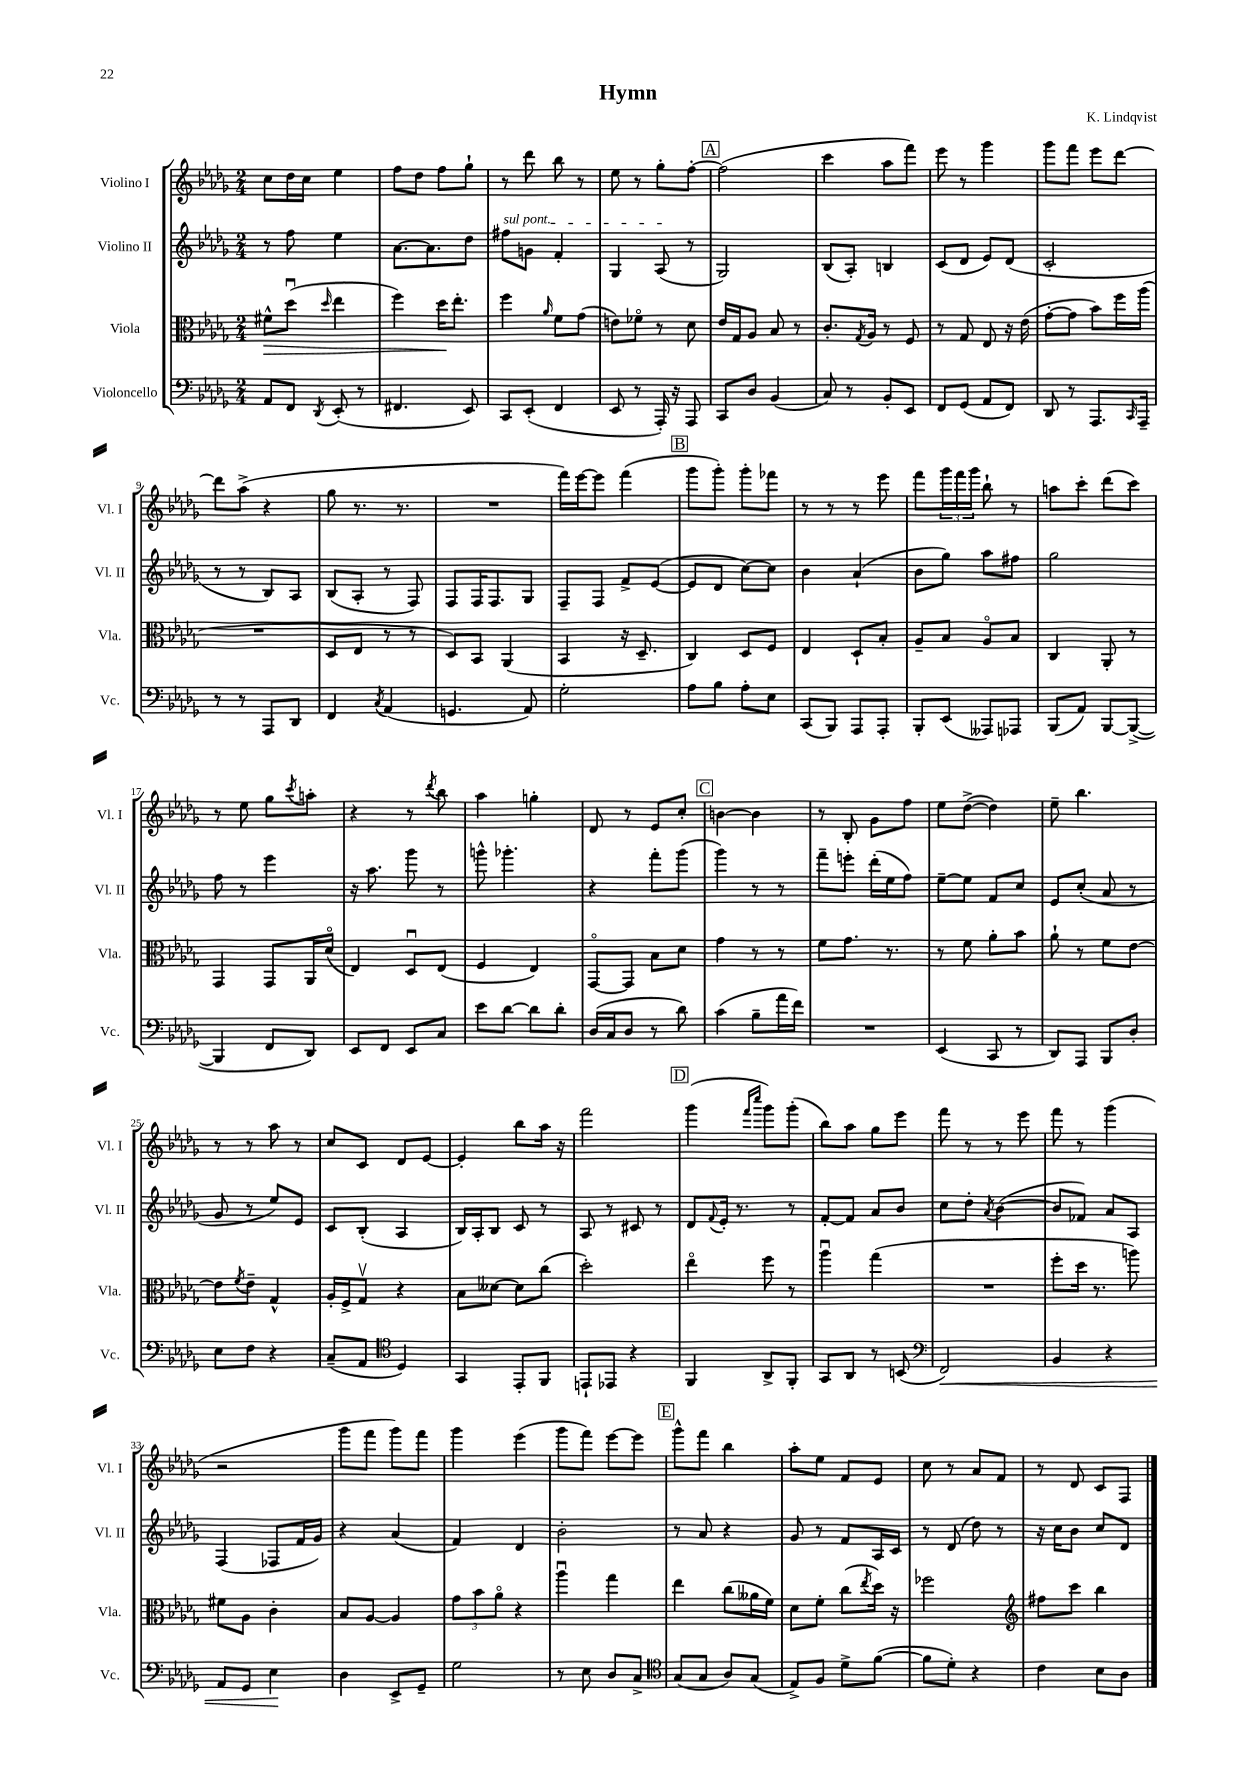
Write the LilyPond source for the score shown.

\header { title = "Hymn" composer = "K. Lindqvist" }
<<
\new StaffGroup <<
\new Staff = "s0" \with { instrumentName = "Violino I" shortInstrumentName = "Vl. I" } {
    \clef treble \key des \major \numericTimeSignature \time 2/4
    c''8 des''16 c''16 ees''4 |
    f''8 des''8 f''8 ges''8-! |
    r8 des'''8 bes''8 r8 |
    ees''8 r8 ges''8-. f''8~-. |
    \mark \markup { \box "A" } f''2( |
    c'''4 aes''8 f'''8) |
    ees'''8 r8 ges'''4 |
    ges'''8 f'''8 ees'''8 des'''8~ |
    des'''8 aes''8->( r4 |
    ges''8 r8. r8. |
    R2 |
    f'''16) ees'''16~ ees'''8 f'''4( |
    \mark \markup { \box "B" } ges'''8 ges'''8-.) ges'''8-. fes'''8 |
    r8 r8 r8 ees'''8 |
    f'''8 \tuplet 3/2 { ges'''16 f'''16 ges'''16 } bes''8-! r8 |
    a''8 c'''8-. des'''8( c'''8) |
    r8 ees''8 ges''8 \acciaccatura { c'''8 } a''8-. |
    r4 r8 \acciaccatura { des'''8 } bes''8 |
    aes''4 g''4-. |
    des'8 r8 ees'8 c''8-. |
    \mark \markup { \box "C" } b'4~ b'4 |
    r8 bes8-. ges'8 f''8 |
    ees''8 des''8~->( des''4) |
    ees''8-- bes''4. |
    r8 r8 aes''8 r8 |
    c''8 c'8 des'8 ees'8~ |
    ees'4-. bes''8 aes''16 r16 |
    f'''2 |
    \mark \markup { \box "D" } ges'''4( \grace { f'''16 c''''16 } ges'''8) ges'''8-.( |
    bes''8) aes''8 ges''8 ees'''8 |
    f'''8 r8 r8 ees'''8 |
    f'''8 r8 ges'''4( |
    r2 |
    ges'''8 f'''8 ges'''8) f'''8 |
    ges'''4 ees'''4( |
    ges'''8 f'''8) ees'''8~ ees'''8 |
    \mark \markup { \box "E" } ges'''8-^ f'''8 bes''4 |
    aes''8-. ees''8 f'8 ees'8 |
    c''8 r8 aes'8 f'8 |
    r8 des'8 c'8 f8 \bar "|." |
}
\new Staff = "s1" \with { instrumentName = "Violino II" shortInstrumentName = "Vl. II" } {
    \clef treble \key des \major \numericTimeSignature \time 2/4
    r8 f''8 ees''4 |
    aes'8.~ aes'8. des''8 |
    \once \override TextSpanner.bound-details.left.text = \markup { \italic "sul pont." } fis''8\startTextSpan g'8 f'4-. |
    ges4 aes8\stopTextSpan( r8 |
    \mark \markup { \box "A" } ges2) |
    bes8( aes8-.) b4 |
    c'8( des'8 ees'8) des'8( |
    c'2-. |
    r8 r8 bes8) aes8 |
    bes8( aes8-. r8 f8) |
    f8 f16 f8. ges8 |
    f8-- f8 f'8-> ees'8~( |
    \mark \markup { \box "B" } ees'8 des'8 c''8~) c''8 |
    bes'4 aes'4-!( |
    bes'8 ges''8) aes''8 fis''8 |
    ges''2 |
    f''8 r8 ees'''4 |
    r16 aes''8. ges'''8 r8 |
    g'''8-^ ges'''4.-. |
    r4 f'''8-. ges'''8( |
    \mark \markup { \box "C" } ges'''4) r8 r8 |
    f'''8-- e'''8-. des'''16-.( ees''16 f''8) |
    ees''8~-- ees''8 f'8 c''8 |
    ees'8 c''8-.( aes'8 r8 |
    ges'8 r8 ees''8) ees'8 |
    c'8 bes8-.( aes4 |
    bes16) aes16-. bes8 c'8 r8 |
    aes8 r8 cis'8 r8 |
    \mark \markup { \box "D" } des'8 \appoggiatura { f'8 } ees'16-. r8. r8 |
    f'8~-. f'8 aes'8 bes'8 |
    c''8 des''8-. \acciaccatura { aes'8 } bes'4~( |
    bes'8 fes'8) aes'8 aes8 |
    f4( fes8 f'16 ges'16) |
    r4 aes'4( |
    f'4) des'4 |
    bes'2-. |
    \mark \markup { \box "E" } r8 aes'8 r4 |
    ges'8 r8 f'8 aes16 c'16 |
    r8 des'8( des''8) r8 |
    r16 c''16 bes'8 c''8 des'8 \bar "|." |
}
\new Staff = "s2" \with { instrumentName = "Viola" shortInstrumentName = "Vla." } {
    \clef alto \key des \major \numericTimeSignature \time 2/4
    fis'8-^\> des''8\downbow( \grace { des''16 } ees''4 |
    f''4) des''16\! ees''8.-. |
    f''4 \grace { aes'16 } f'8 ges'8( |
    e'8) fes'8\flageolet r8 des'8 |
    \mark \markup { \box "A" } ees'16 ges16 aes8 bes8 r8 |
    c'8.-. \acciaccatura { ges8 } aes16 r8 f8 |
    r8 ges8 ees8 r16 ees'16( |
    ges'8~-. ges'8 bes'8) f''16 aes''16( |
    R2 |
    des8 ees8 r8 r8 |
    des8) bes,8 aes,4( |
    bes,4 r16 des8.-- |
    \mark \markup { \box "B" } c4) des8 f8 |
    ees4 des8-! bes8-. |
    aes8-- bes8 aes8\flageolet bes8 |
    c4 aes,8-. r8 |
    ges,4 ges,8 aes,16 des'16\flageolet( |
    ees4) des8\downbow ees8( |
    f4 ees4) |
    ges,8~\flageolet ges,8 bes8 des'8 |
    \mark \markup { \box "C" } ges'4 r8 r8 |
    f'8 ges'8. r8. |
    r8 f'8 aes'8-. bes'8 |
    aes'8-! r8 f'8 ees'8~ |
    ees'8 \acciaccatura { f'8 } ees'8-- ges4-^ |
    aes16-. f16-> ges8\upbow r4 |
    bes8 deses'8~ deses'8 c''8( |
    des''2-.) |
    \mark \markup { \box "D" } ees''4\flageolet f''8 r8 |
    aes''4\downbow ges''4( |
    R2 |
    f''8-. des''16 r8. a''8) |
    fis'8 aes8 c'4-. |
    bes8 aes8~ aes4 |
    \tuplet 3/2 { ges'8 bes'8 aes'8\flageolet } r4 |
    aes''4\downbow ges''4 |
    \mark \markup { \box "E" } ees''4 c''8( aeses'16 f'16) |
    des'8 f'8-. c''8( \acciaccatura { ees''8 } des''16) r16 |
    fes''2 |
    \clef treble fis''8 c'''8 bes''4 \bar "|." |
}
\new Staff = "s3" \with { instrumentName = "Violoncello" shortInstrumentName = "Vc." } {
    \clef bass \key des \major \numericTimeSignature \time 2/4
    aes,8 f,8 \acciaccatura { des,8 } ees,8-.( r8 |
    fis,4. ees,8) |
    c,8 ees,8-.( f,4 |
    ees,8 r8 aes,,16-.) r16 aes,,8 |
    \mark \markup { \box "A" } c,8 des8 bes,4( |
    c8) r8 bes,8-. ees,8 |
    f,8 ges,8( aes,8 f,8) |
    des,8 r8 aes,,8. \grace { c,16 } aes,,16-- |
    r8 r8 aes,,8 des,8 |
    f,4 \acciaccatura { c8 } aes,4( |
    g,4. aes,8) |
    ges2-. |
    \mark \markup { \box "B" } aes8 bes8 aes8-. ees8 |
    c,8( bes,,8) aes,,8 aes,,8-. |
    bes,,8-. ees,8( aeses,,8) aes,,8 |
    bes,,8( aes,8) bes,,8~ bes,,8~->( |
    bes,,4 f,8 des,8) |
    ees,8 f,8 ees,8 c8 |
    ees'8 des'8~ des'8 des'8-. |
    des16( c16 des8 r8 des'8) |
    \mark \markup { \box "C" } c'4( bes8-- aes'16 f'16) |
    R2 |
    ees,4( c,8 r8 |
    des,8) aes,,8 bes,,8 des8-. |
    ees8 f8 r4 |
    c8--( aes,8 \clef tenor des4) |
    ges,4 ees,8-. f,8 |
    e,8-! ees,8 r4 |
    \mark \markup { \box "D" } f,4 aes,8-> f,8-. |
    ges,8 aes,8 r8 b,8( |
    \clef bass f,2\<) |
    bes,4 r4 |
    aes,8 ges,8 ees4\! |
    des4 ees,8-> ges,8-- |
    ges2 |
    r8 ees8 des8 c8-> |
    \mark \markup { \box "E" } \clef tenor ges8( ges8 aes8) ges8( |
    ees8->) f8 des'8-> f'8~( |
    f'8 des'8-.) r4 |
    c'4 bes8 aes8 \bar "|." |
}
>>
>>
